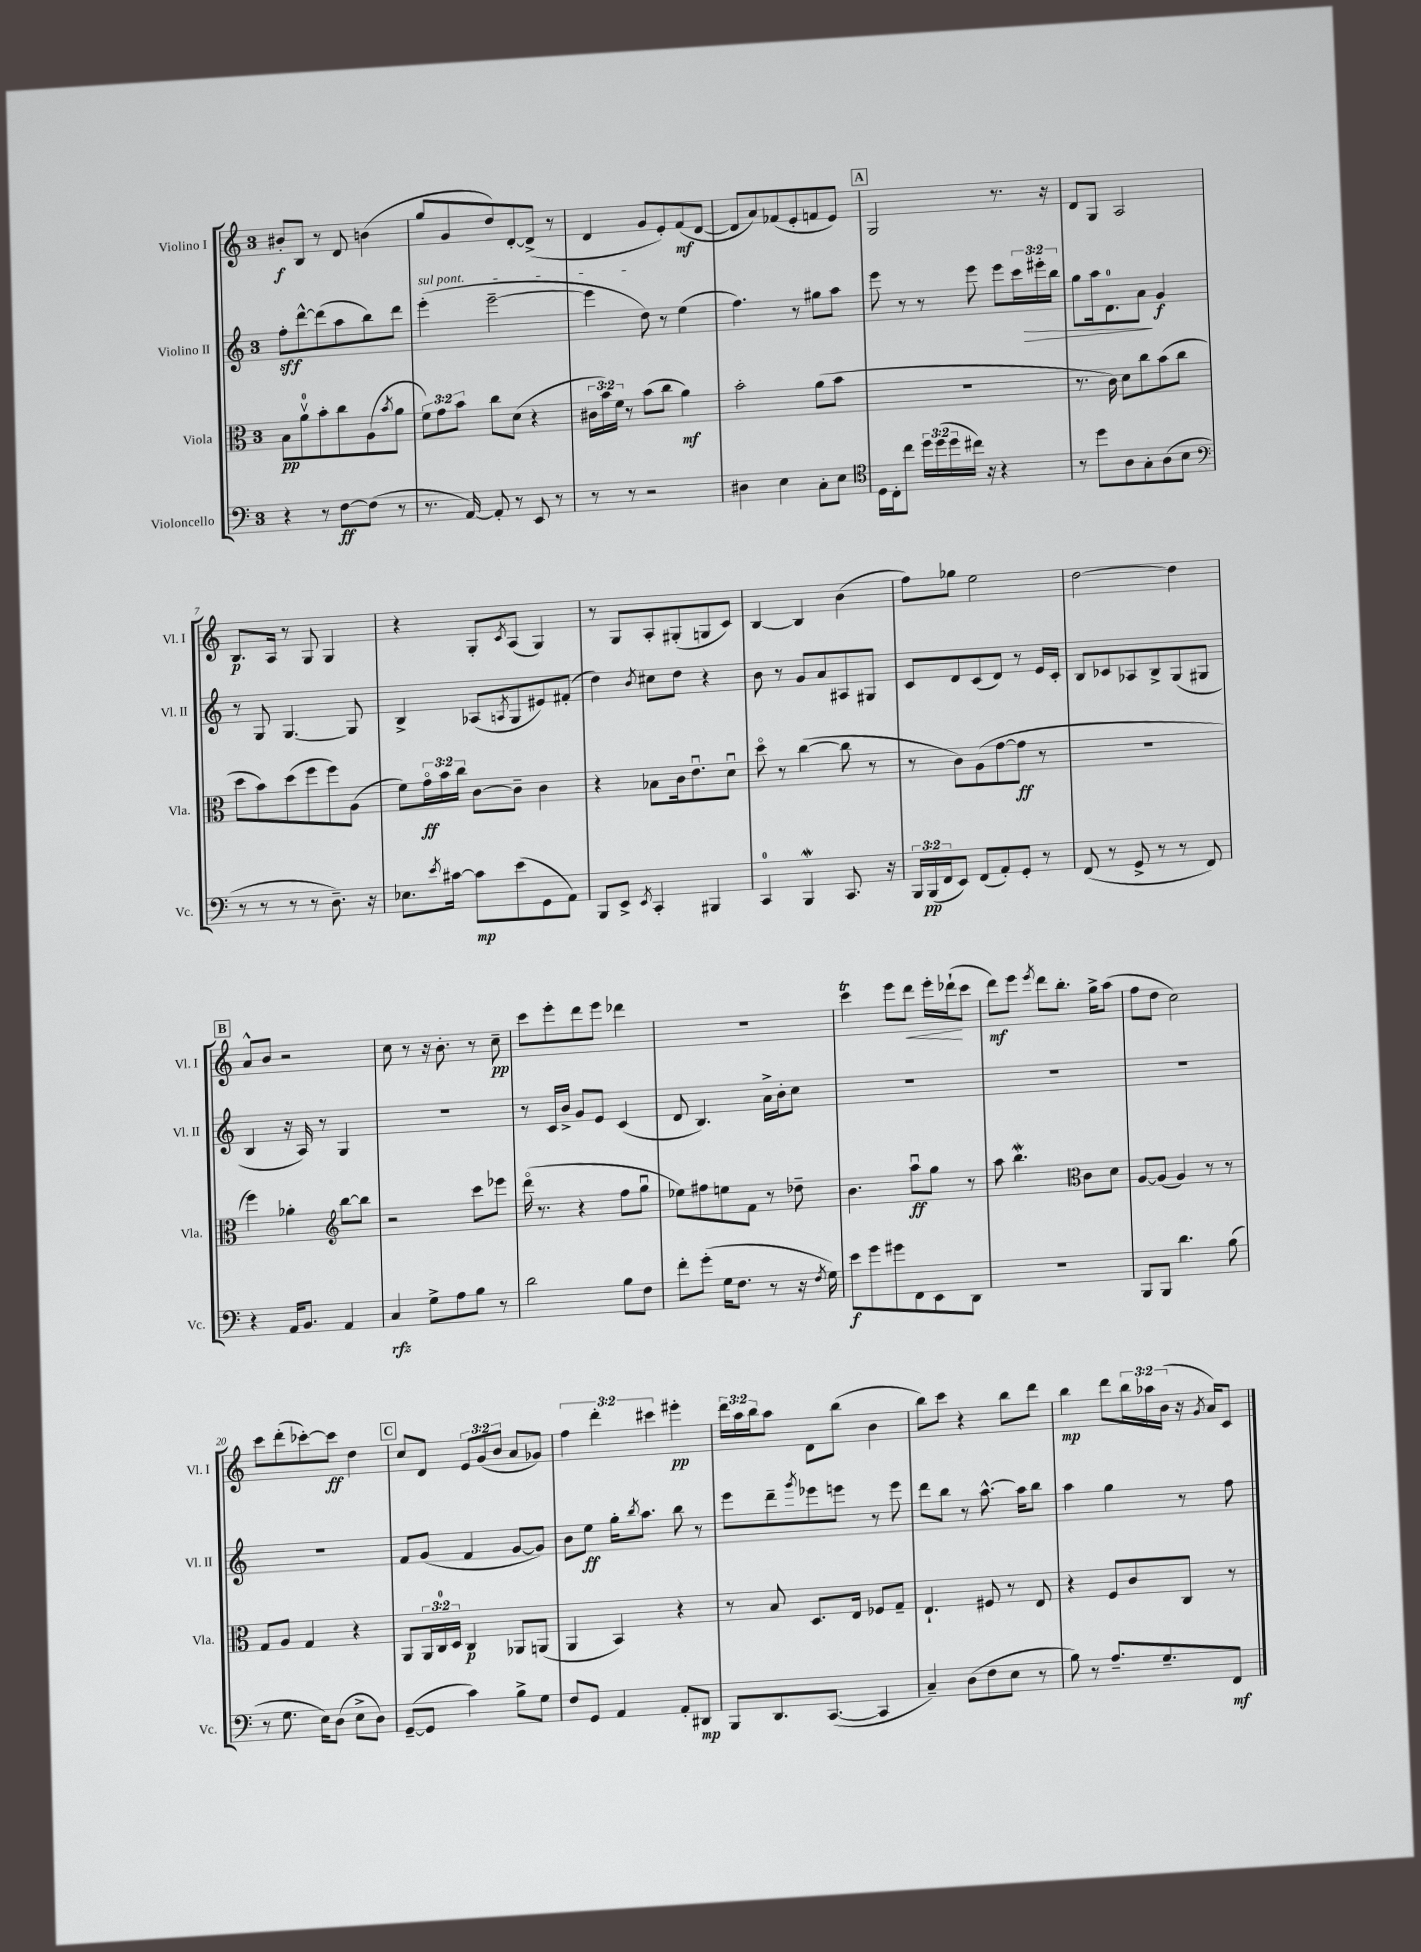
<<
\new StaffGroup <<
\new Staff = "s0" \with { instrumentName = "Violino I" shortInstrumentName = "Vl. I" } {
    \clef treble \key c \major \once \override Staff.TimeSignature.style = #'single-digit \time 3/4 \override Staff.TupletNumber.text = #tuplet-number::calc-fraction-text
    bis'8-.\f b8 r8 d'8 b'4( |
    g''8 g'8 d''8) d'8~-. d'8->( r8 |
    d'4 g'8 e'8-.) f'8\mf( d'8~ |
    d'8 a'8) fes'8( e'8-. f'8 e'8) |
    \mark \markup { \box "A" } g2 r8. r16 |
    d'8 g8 a2 |
    b8.\p a16 r8 g8 g4 |
    r4 g8-. \acciaccatura { c'8 } a8( g4) |
    r8 g8 a8-. gis8-.( g8 c'8) |
    b4~ b4 b'4( |
    f''8) ges''8 e''2 |
    d''2~ d''4 |
    \mark \markup { \box "B" } a'8-^ b'8 r2 |
    c''8 r8 r16 b'8.-. r8 c''8--\pp |
    c'''8 e'''8-. d'''8 e'''8 des'''4 |
    R2. |
    c'''4\trill e'''8 d'''8\< e'''16-. des'''16-!\!( c'''8 |
    d'''8\mf) e'''8 \acciaccatura { e'''8 } d'''8 b''8.-. g''16-> a''8( |
    f''8 d''8 c''2) |
    c'''8 d'''8-.( ces'''8~-.) ces'''8\ff d''4 |
    \mark \markup { \box "C" } c''8 d'8 \tuplet 3/2 { e'8 g'8( b'8 } a'8 ges'8) |
    \tuplet 3/2 { f''4 d'''4-. cis'''4 } eis'''4-.\pp |
    \tuplet 3/2 { d'''16 a''16 b''16 } a''8 d'8 b''8( b'4 |
    b''8) c'''8 r4 b''8 d'''8 |
    b''4\mp d'''8 \tuplet 3/2 { b''16 aes''16 b'16( } r16 \acciaccatura { g'8 } a'16) c'8 \bar "|." |
}
\new Staff = "s1" \with { instrumentName = "Violino II" shortInstrumentName = "Vl. II" } {
    \clef treble \key c \major \once \override Staff.TimeSignature.style = #'single-digit \time 3/4 \override Staff.TupletNumber.text = #tuplet-number::calc-fraction-text
    f''8-.\sff d'''8~-^ d'''8( a''8 b''8) d'''8 |
    \once \override TextSpanner.bound-details.left.text = \markup { \italic "sul pont." } e'''4-.\startTextSpan( e'''2~-- |
    e'''4 d''8\stopTextSpan) r8 e''4( |
    f''4.) r8 gis''8 a''8 |
    \mark \markup { \box "A" } e'''8 r8 r8 e'''8 e'''8 \tuplet 3/2 { c'''16 eis'''16-.\> b''16 } |
    g''8 a''16 d'8.-0 a'8\! g'4\f |
    r8 g8 g4.~ g8 |
    b4-> aes8( \acciaccatura { a8 } g8 eis'8) fis'8-.( |
    d''4) \acciaccatura { b'8 } cis''8 d''8 r4 |
    b'8 r8 g'8 a'8 ais8 gis8 |
    c'8 d'8 c'8( d'8) r8 e'16 c'16-. |
    b8 ces'8 aes8 b8-> g8( gis8 |
    \mark \markup { \box "B" } b4 r16 a16) r8 g4 |
    R2. |
    r8 c'16 b'16-> g'8 e'8 c'4( |
    d'8 b4.) a'16-> b'16-. c''8 |
    R2. |
    R2. |
    R2. |
    R2. |
    \mark \markup { \box "C" } f'8 g'8( f'4 g'8~ g'8) |
    b'8 e''8\ff g''16-. \acciaccatura { b''8 } a''8. b''8 r8 |
    e'''8 d'''8-- \acciaccatura { g'''8 } ees'''8 e'''8 r8 e'''8 |
    d'''8 b''8 r8 a''8.~-^ a''16 b''8 |
    a''4 g''4 r8 f''8 \bar "|." |
}
\new Staff = "s2" \with { instrumentName = "Viola" shortInstrumentName = "Vla." } {
    \clef alto \key c \major \once \override Staff.TimeSignature.style = #'single-digit \time 3/4 \override Staff.TupletNumber.text = #tuplet-number::calc-fraction-text
    b8\pp a'8-0\upbow b'8-. c''8 a8( \acciaccatura { b'8 } a'8 |
    \tuplet 3/2 { f'8) g'8 b'8 } c''8 d'8( r4 |
    \tuplet 3/2 { cis'16 b'16) f'16 } r8 b'8( c''8 a'4\mf) |
    b'2-. a'8( b'8 |
    \mark \markup { \box "A" } R2. |
    r8. c'16) d'8 c''8 b'8( c''8 |
    d''8 b'8) d''8( f''8 f''8) a8( |
    f'8) \tuplet 3/2 { g'16\flageolet\ff b'16 c''16 } c'8~ c'8-- c'4 |
    r4 bes8 c'16 e'8.\downbow d'8\downbow |
    d''8\flageolet r8 c''4~( c''8 r8 |
    r8 c'8) a8( g'8~ g'8\ff r8 |
    R2. |
    \mark \markup { \box "B" } f''4) aes'4-. \clef treble b''8~ b''8 |
    r2 c'''8 ees'''8 |
    d'''16\flageolet( r8. r4 f''8 g''8\downbow |
    ees''8) fis''8 e''8 f'8 r8 des''8-- |
    b'4. a''8\downbow\ff g''8 r8 |
    a''8 b''4.\mordent \clef alto c'8 d'8 |
    a8~ a8( a4) r8 r8 |
    g8 a8 g4 r4 |
    \mark \markup { \box "C" } a,8 \tuplet 3/2 { a,16 c16-0 d16 } c4\p aes,8 a,8( |
    a,4 b,4) r4 |
    r8 b8 d8. e16 fes8 g8-- |
    e4.-! fis8 r8 e8 |
    r4 f8 c'8 c8 r8 \bar "|." |
}
\new Staff = "s3" \with { instrumentName = "Violoncello" shortInstrumentName = "Vc." } {
    \clef bass \key c \major \once \override Staff.TimeSignature.style = #'single-digit \time 3/4 \override Staff.TupletNumber.text = #tuplet-number::calc-fraction-text
    r4 r8 f8~\ff f8( r8 |
    r8. a,16~) a,8-. r8 e,8 r8 |
    r8 r8 r2 |
    dis4 e4 c8-. e8 |
    \mark \markup { \box "A" } \clef tenor d16 c16-. c''8 \tuplet 3/2 { d''16 d''16( d''16 } cis''16) r16 r4 |
    r8 d''8 a8 g8-. a8( b8 |
    \clef bass r8 r8 r8 r8 d8.--) r16 |
    ees8. \acciaccatura { e'8 } cis'16~ cis'8\mp e'8( g,8 a,8) |
    b,,8 e,8-> \acciaccatura { e,8 } c,4-. bis,,4 |
    c,4-0 b,,4\mordent c,8. r16 |
    \tuplet 3/2 { b,,16 b,,16\pp( f,16 } e,8) f,8( a,8-.) g,8-. r8 |
    f,8( r8 g,8-> r8 r8 f,8) |
    \mark \markup { \box "B" } r4 a,16 b,8. a,4 |
    c4\rfz g8-> a8 b8 r8 |
    d'2 b8 f8 |
    f'8-. g'8-.( g16 f8. r8 r16 \acciaccatura { f8 } g16) |
    e'8\f g'8 gis'8 f,8 e,8 d,8 |
    R2. |
    b,,8 b,,8 d'4. b8( |
    r8 g8. e16) d8( e8-> d8) |
    \mark \markup { \box "C" } g,8~--( g,8 c'4) b8-> g8 |
    f8 g,8 a,4 a,8-. dis,8\mp |
    b,,8 d,8. c,8.~( c,4 |
    c4--) d8( f8 e8 r8 |
    b8) r8 a8.-- g8.-- f,8\mf \bar "|." |
}
>>
>>
